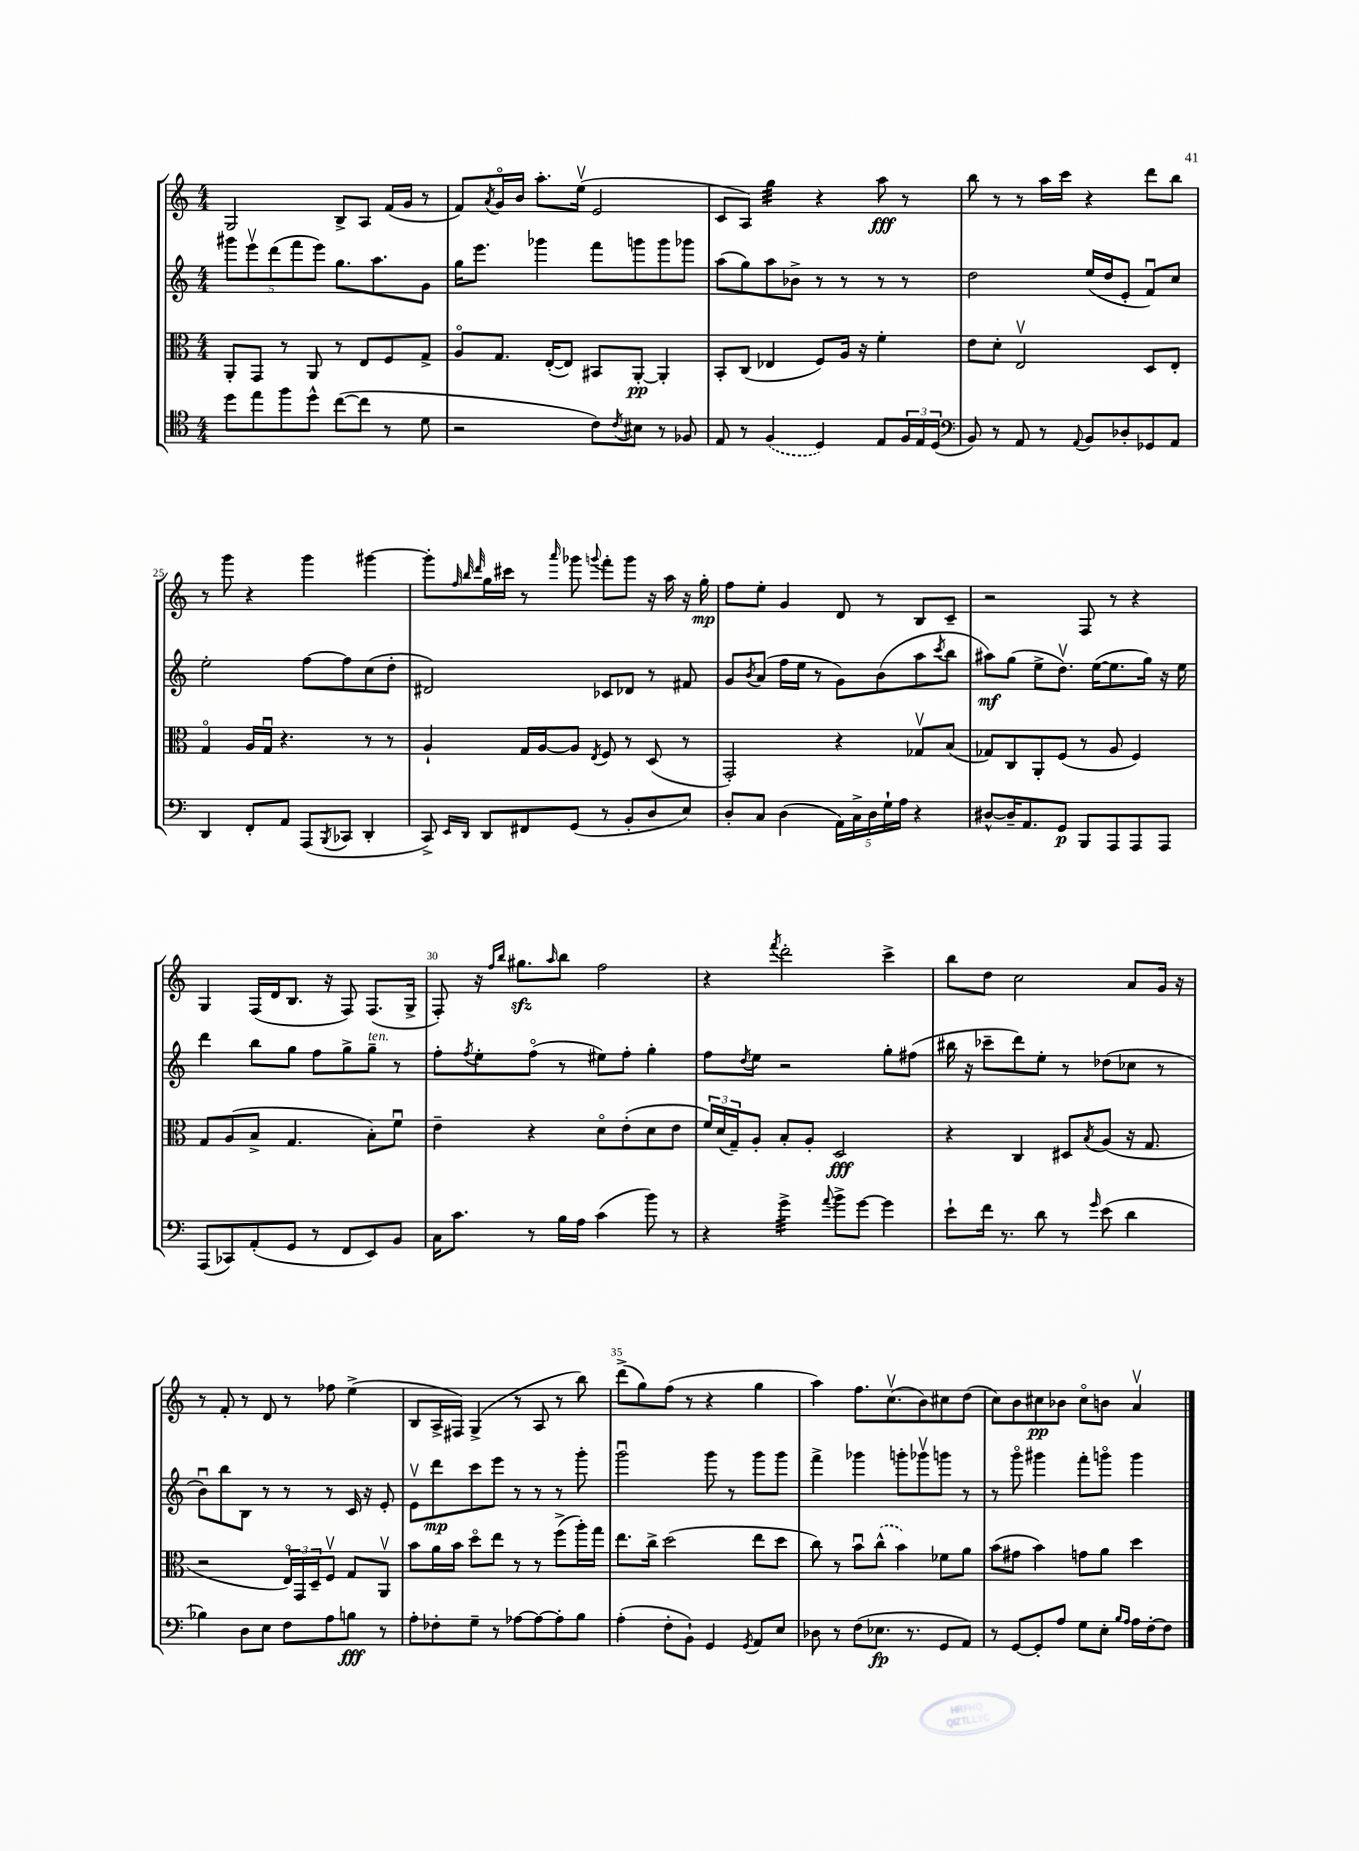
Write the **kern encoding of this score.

**kern	**kern	**kern	**kern
*staff4	*staff3	*staff2	*staff1
*clefC4	*clefC3	*clefG2	*clefG2
*k[]	*k[]	*k[]	*k[]
*M4/4	*M4/4	*M4/4	*M4/4
8dd	8AA'	10ggg#	2G
.	.	10eeev	.
8ee	8GG	.	.
.	.	(10ddd	.
8ff	8r	.	.
.	.	10fff	.
8dd^^	8AA	.	.
.	.	10eee)	.
([8cc	8r	8.gg	8B^
8cc]	8E	.	8A
.	.	8.aa	.
8r	8F	.	(16f
.	.	.	16g
8d	8G^	8g	8r
=	=	=	=
2r	8Ao	16gg	8f)
.	.	8.eee	.
.	.	.	8qa
.	8.G	.	16go
.	.	.	16b
.	.	4ggg-	8.aa'
.	([16E'	.	.
.	8E])	.	.
.	.	.	(16eev
8c)	8BB#	8fff	2e
8qc	.	.	.
8B#	[8AA'	8ggg	.
8r	4AA']	8ggg	.
8F-	.	8ggg-	.
=	=	=	=
8E	8BB'	(8aa	8c
8r	(8C	8gg)	8A)
(4F	4E-	8aa	4gg
.	.	8b-^	.
4D)	8F)	8r	4r
.	16A	8r	.
.	16r	.	.
8E	4f'	8r	8aa
24F	.	8r	8r
24E	.	.	.
(24D	.	.	.
=	=	=	=
*clefF4	*	*	*
8BB)	8e	2dd	8bb
8r	8d'	.	8r
8AA	2Ev	.	8r
8r	.	.	16aa
.	.	.	16ccc
8qqAA	.	.	.
8BB	.	(16ee	4r
.	.	16dd	.
8D-'	.	8e'	.
8GG-	8D	8fu)	8ddd
8AA	8E'	8cc	8bb
=	=	=	=
4DD	4Go	2ee'	8r
.	.	.	8ggg
8FF'	16A	.	4r
.	16Gu	.	.
8AA	4.r	.	.
(8AAA	.	[8ff	4ggg
8qBBB	.	.	.
8CC-	.	8ff]	.
4DD'	8r	(8cc	[4ggg#
.	8r	8dd'	.
=	=	=	=
8CC^)	4A`	2d#)	8ggg#']
.	.	.	32qqff
16qqEE	.	.	32qqbb
16qqDD	.	.	32qqddd
8DD	.	.	16gg
.	.	.	16ccc#
8FF#	16G	.	8r
.	[16A	.	.
.	.	.	16qqaaa
(8GG	8A]	.	8ggg-
.	8qE	.	8qqggg
8r	8F	8c-	8fff'
8BB'	8r	8d-	8ggg
8D	(8D	8r	16r
.	.	.	16aa
8E)	8r	8f#	16r
.	.	.	16gg'
=	=	=	=
8D'	2GG')	8g	8ff
.	.	8qb	.
8C	.	(8a	8ee'
(4D	.	16ff	4g
.	.	16ee	.
.	.	8r	.
20AA)	4r	8g)	8d
20C^	.	.	.
20D	.	.	.
.	.	(8b	8r
20G`	.	.	.
20A	.	.	.
4r	8G-v	8aa	8B
.	.	8qccc	.
.	(8B	8bb	8c~
=	=	=	=
[8D#^^	8G-)	8aa#)	2r
16D#~]	8C	(8gg	.
8.AA	.	.	.
.	8AA'	8ee^	.
8GG	(8F	8.ddv)	.
8BBB	8r	.	8F
.	.	([16ee	.
8AAA	8A	8.ee]	8r
8AAA	4F)	.	4r
.	.	16gg)	.
8AAA	.	16r	.
.	.	16ee	.
=	=	=	=
(8AAA	8G	4ddd	4G
8CC-)	(8A	.	.
(8AA'	8B^	8bb	(16F
.	.	.	16d
8GG	4.G	8gg	8.B
8r	.	8ff	.
.	.	.	16r
8FF	.	8gg^	8F)
8EE)	8B')	8gg~	(8.F
8BB	8fu	8r	.
.	.	.	16G^
=	=	=	=
16C	4e~	8ff'	8F')
8.c	.	.	.
.	.	8qff	.
.	.	8ee'	16r
.	.	.	16qqff
.	.	.	16qqbb
.	.	.	8.gg#
8r	4r	(8ffo	.
.	.	.	16qqaa
16B	.	8r	8bb
16A	.	.	.
(4c	8do	8ee#)	2ff
.	(8e'	8ff'	.
8b)	8d	4gg'	.
8r	8e	.	.
=	=	=	=
4r	24f)	8ff	4r
.	(24d	.	.
.	24G~)	.	.
.	.	8qdd	.
.	8A'	8ee	.
.	.	.	8qfff
4g^	8B'	2r	2ddd'
.	8A'	.	.
8qqa	.	.	.
8b^	2D	.	.
[8g	.	.	.
4g]	.	8gg'	4ccc^
.	.	(8ff#	.
=	=	=	=
8e`	4r	16bb#	8bb
.	.	16r	.
16f	.	8ccc-~	8dd
8.r	.	.	.
.	4C	8ddd)	2cc
8d	.	8ee'	.
8r	8D#	8r	.
16qqg	8qB	.	.
(8e	(8A	(8dd-	.
4d	16r	8cc-	8a
.	8.G	.	.
.	.	8r	16g
.	.	.	16r
=	=	=	=
4B-)	2r	8bu)	8r
.	.	8bb	8f'
8D	.	8B	8r
8E	.	8r	8d
8F	24Eo)	8r	8r
.	24GG	.	.
.	24D~	.	.
8A	8Fv	8r	8ff-
8B	8G	16c	(4ee^
.	.	16r	.
8r	8AAv	8e'	.
=	=	=	=
8A'	8b	8ev	8B
8F-'	16a	8ddd	16A^
.	16b	.	16F#)
8G~	8ddo	8ccc	(4G^
8r	8ee	8eee	.
[8A-	8r	8r	8r
8A-_	8r	8r	8A
8A-']	(8ff^	8r	8r
8B	16aa')	8ggg'	8bb)
.	16gg	.	.
=	=	=	=
(4A'	8.ee	2gggu	(8ddd^
.	.	.	8gg)
.	16cc^	.	.
8F'	(2dd	.	(8ff
8BB`)	.	.	8r
4GG	.	8ggg	4r
.	.	8r	.
8qGG	.	.	.
8AA	8ee	8ggg	4gg
8E	8dd	8ggg	.
=	=	=	=
8D-	8cc)	4fff^	4aa)
8r	8r	.	.
(8F	8bu	4ggg-	8.ff
8.E-	(8cc^^	.	.
.	.	.	(8.ccv
.	4b)	8ggg'	.
8.r	.	.	.
.	.	8ggg-v	8b)
8GG	8f-	8ggg	8cc#
8AA)	8a	8r	(8dd
=	=	=	=
8r	(8b	8r	8cc)
[8GG	8g#	8gggo	8b
8GG']	4b)	4ggg#	8cc#
8A	.	.	8b-
8G	8g	8fff'	8cc#o
8E'	8a	8gggo	8b
16qqB	.	.	.
16qqA	.	.	.
16A	4dd	4ggg	4av
[16F'	.	.	.
8F]	.	.	.
==	==	==	==
*-	*-	*-	*-
